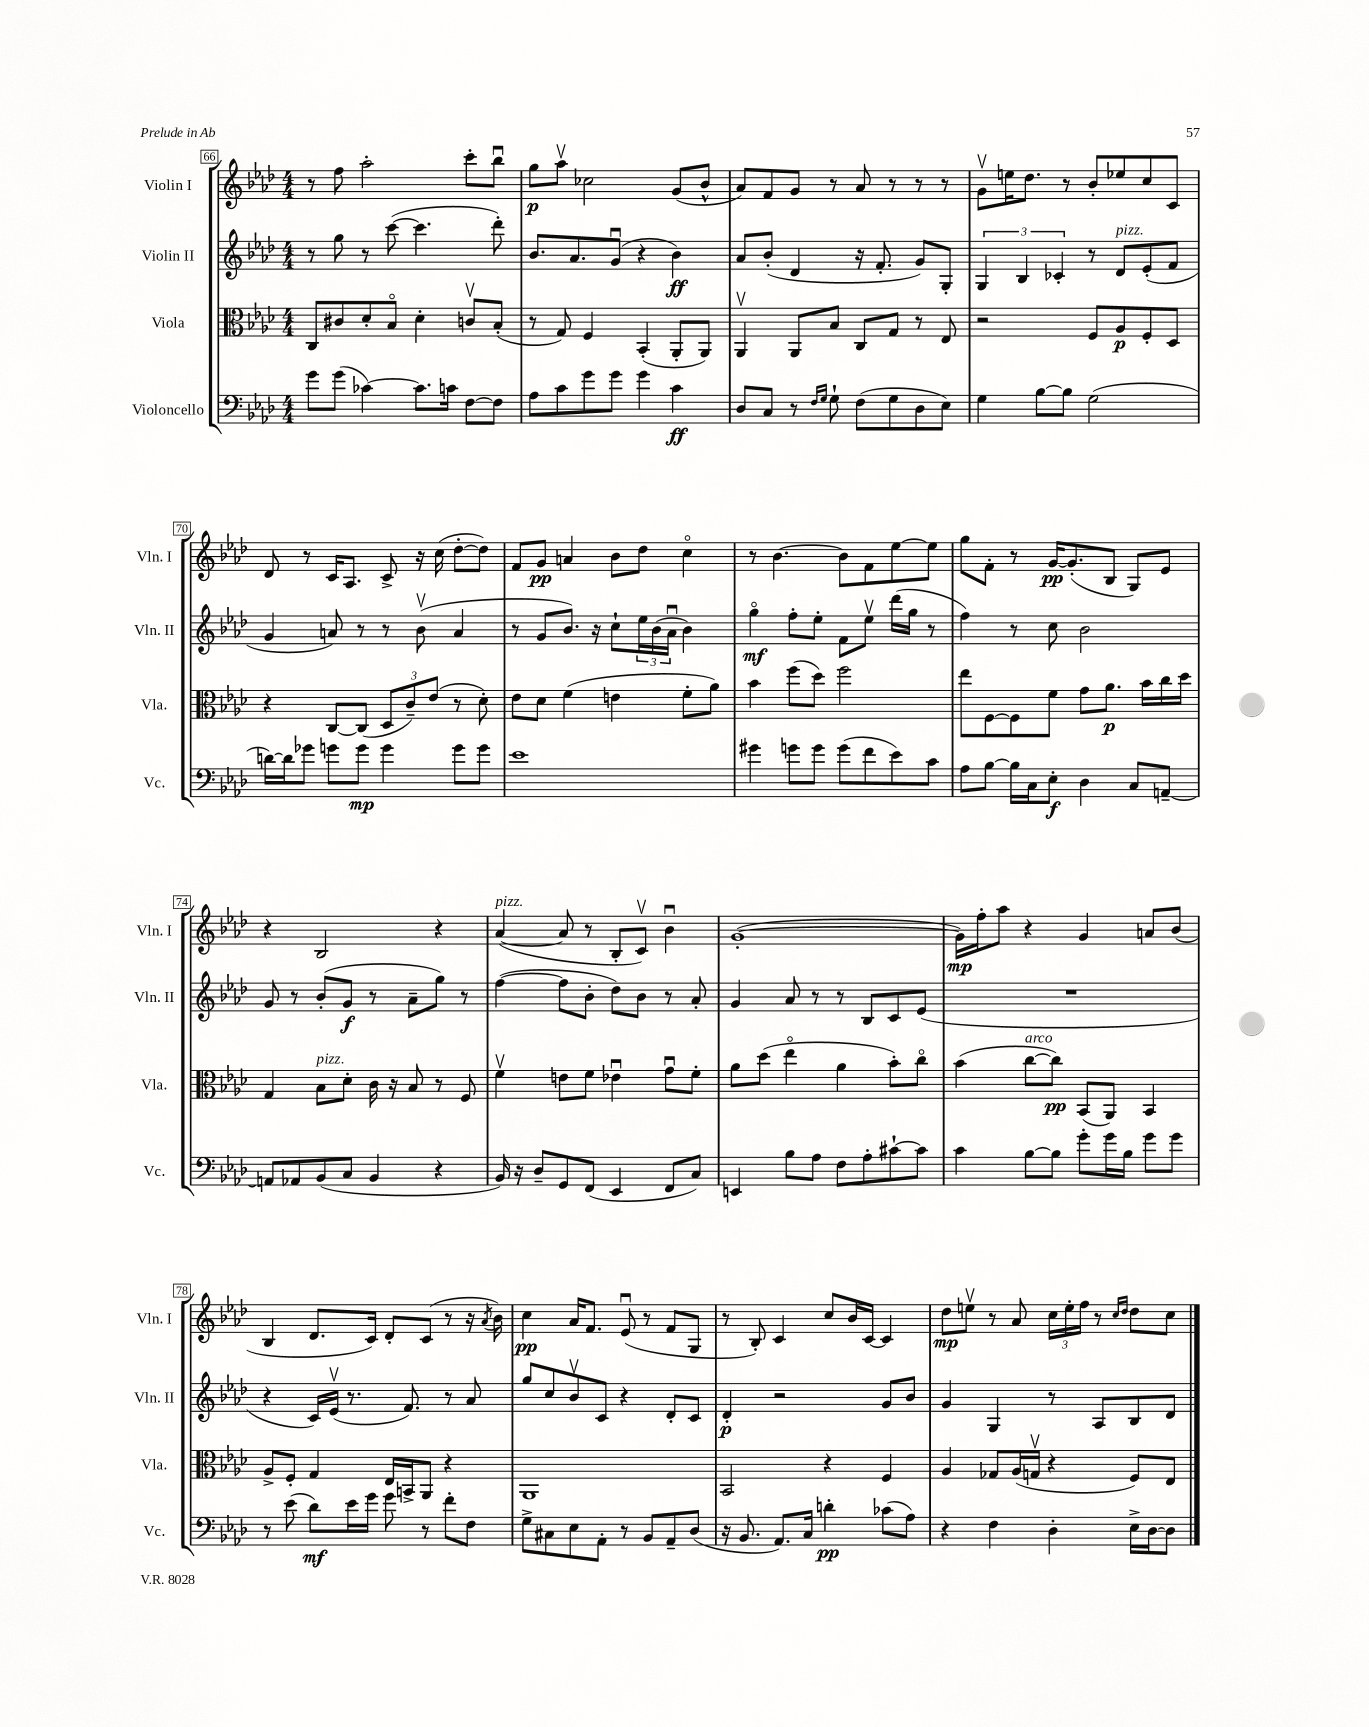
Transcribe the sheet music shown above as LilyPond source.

<<
\new StaffGroup <<
\new Staff = "s0" \with { instrumentName = "Violin I" shortInstrumentName = "Vln. I" } {
    \clef treble \key aes \major \numericTimeSignature \time 4/4
    r8 f''8 aes''2-. c'''8-. bes''8\downbow |
    g''8\p aes''8\upbow ces''2 g'8( bes'8-^ |
    aes'8) f'8 g'8 r8 aes'8 r8 r8 r8 |
    g'8\upbow e''16 des''8. r8 bes'8-. ees''8 c''8 c'8 |
    des'8 r8 c'16 aes8. c'8-> r16 c''16( des''8~-. des''8) |
    f'8 g'8\pp a'4 bes'8 des''8 c''4\flageolet |
    r8 bes'4.~ bes'8 f'8 ees''8~ ees''8 |
    g''8 f'8-. r8 g'16~\pp g'8.-.( bes8 g8) ees'8 |
    r4 bes2 r4 |
    aes'4~^\markup { \italic "pizz." }( aes'8 r8 bes8-. c'8\upbow) bes'4\downbow |
    g'1~-.( |
    g'16\mp) f''16-. aes''8 r4 g'4 a'8 bes'8( |
    bes4 des'8. c'16) des'8-. c'8( r8 r16 \acciaccatura { aes'8 } bes'16) |
    c''4\pp aes'16 f'8. ees'8\downbow( r8 f'8 g8 |
    r8 bes8-.) c'4 c''8 bes'16 c'16~ c'4 |
    des''8\mp e''8\upbow r8 aes'8 \tuplet 3/2 { c''16 e''16-. f''16 } r8 \grace { c''16 des''16 } des''8 c''8 \bar "|." |
}
\new Staff = "s1" \with { instrumentName = "Violin II" shortInstrumentName = "Vln. II" } {
    \clef treble \key aes \major \numericTimeSignature \time 4/4
    r8 g''8 r8 c'''8~( c'''4. des'''8-.) |
    bes'8. aes'8. g'8\downbow( r4 bes'4\ff) |
    aes'8 bes'8-.( des'4 r16 f'8.-. g'8) g8-. |
    \tuplet 3/2 { g4 bes4 ces'4-. } r8 des'8^\markup { \italic "pizz." } ees'8-.( f'8 |
    g'4 a'8) r8 r8 bes'8\upbow( a'4 |
    r8 g'8 bes'8.) r16 c''8-! \tuplet 3/2 { ees''16 bes'16( aes'16\downbow } bes'4) |
    g''4\flageolet\mf f''8-. ees''8-. f'8 ees''8\upbow des'''16( g''16 r8 |
    f''4) r8 c''8 bes'2 |
    g'8 r8 bes'8-.( g'8\f r8 aes'8-- g''8) r8 |
    f''4~( f''8 bes'8-. des''8) bes'8 r8 aes'8-. |
    g'4 aes'8 r8 r8 bes8 c'8 ees'8( |
    R1 |
    r4 c'16) ees'16\upbow( r8. f'8.) r8 aes'8 |
    g''8 c''8 bes'8\upbow c'8 r4 des'8-. c'8 |
    des'4-.\p r2 g'8 bes'8 |
    g'4 g4 r8 aes8 bes8 des'8 \bar "|." |
}
\new Staff = "s2" \with { instrumentName = "Viola" shortInstrumentName = "Vla." } {
    \clef alto \key aes \major \numericTimeSignature \time 4/4
    c8 cis'8 des'8-. bes8\flageolet des'4-. c'8\upbow bes8-.( |
    r8 g8) f4 bes,4-.( aes,8-. aes,8) |
    aes,4\upbow aes,8 bes8 c8 g8 r8 ees8 |
    r2 f8 aes8\p f8-. des8 |
    r4 c8~ c8( \tuplet 3/2 { des8 c'8--) ees'8( } r8 des'8-.) |
    ees'8 des'8 f'4( e'4 f'8-. aes'8) |
    bes'4 f''8( des''8) f''2 |
    ees''8 f8~ f8 f'8 g'8 aes'8.\p bes'16 c''16 des''16 |
    g4 bes8^\markup { \italic "pizz." } des'8-. c'16 r16 bes8 r8 f8 |
    f'4\upbow e'8 f'8 ees'4\downbow g'8\downbow f'8-. |
    aes'8 des''8( ees''4\flageolet aes'4 bes'8-.) c''8\flageolet |
    bes'4( c''8~^\markup { \italic "arco" } c''8\pp) bes,8( aes,8) bes,4 |
    aes8-> f8-. g4 ees16 b,16-> aes,8 r4 |
    aes,1 |
    bes,2 r4 f4 |
    aes4 ges8 aes16( g16\upbow r4 f8) ees8 \bar "|." |
}
\new Staff = "s3" \with { instrumentName = "Violoncello" shortInstrumentName = "Vc." } {
    \clef bass \key aes \major \numericTimeSignature \time 4/4
    g'8 g'8( ces'4~) ces'8. c'16 f8~ f8 |
    aes8 c'8 g'8 g'8 g'4 c'4\ff |
    des8 c8 r8 \grace { f16 g16 } g8-! f8( g8 des8 ees8) |
    g4 bes8~ bes8 g2( |
    d'16~) d'16 ges'8 g'8 g'8\mp g'4 g'8 g'8 |
    ees'1 |
    gis'4 g'8 g'8 g'8( f'8 ees'8) c'8 |
    aes8 bes8~ bes16 c16 ees8-.\f des4 c8 a,8~-- |
    a,8 aes,8 bes,8( c8 bes,4 r4 |
    bes,16) r16 des8-- g,8 f,8( ees,4 f,8 c8) |
    e,4 bes8 aes8 f8 aes8-. cis'8~-! cis'8 |
    c'4 bes8~ bes8 g'8-. g'16 bes16 g'8 g'8 |
    r8 ees'8( des'8\mf) ees'16 g'16 g'8 r8 f'8-. f8 |
    g8-> cis8 ees8 aes,8-. r8 bes,8 aes,8-- des8( |
    r16 bes,8. aes,8.) c16 d'4-.\pp ces'8( aes8) |
    r4 f4 des4-. ees16-> des16~ des8 \bar "|." |
}
>>
>>
\layout { \context { \Score currentBarNumber = #66 \override BarNumber.stencil = #(make-stencil-boxer 0.1 0.3 ly:text-interface::print) } }
